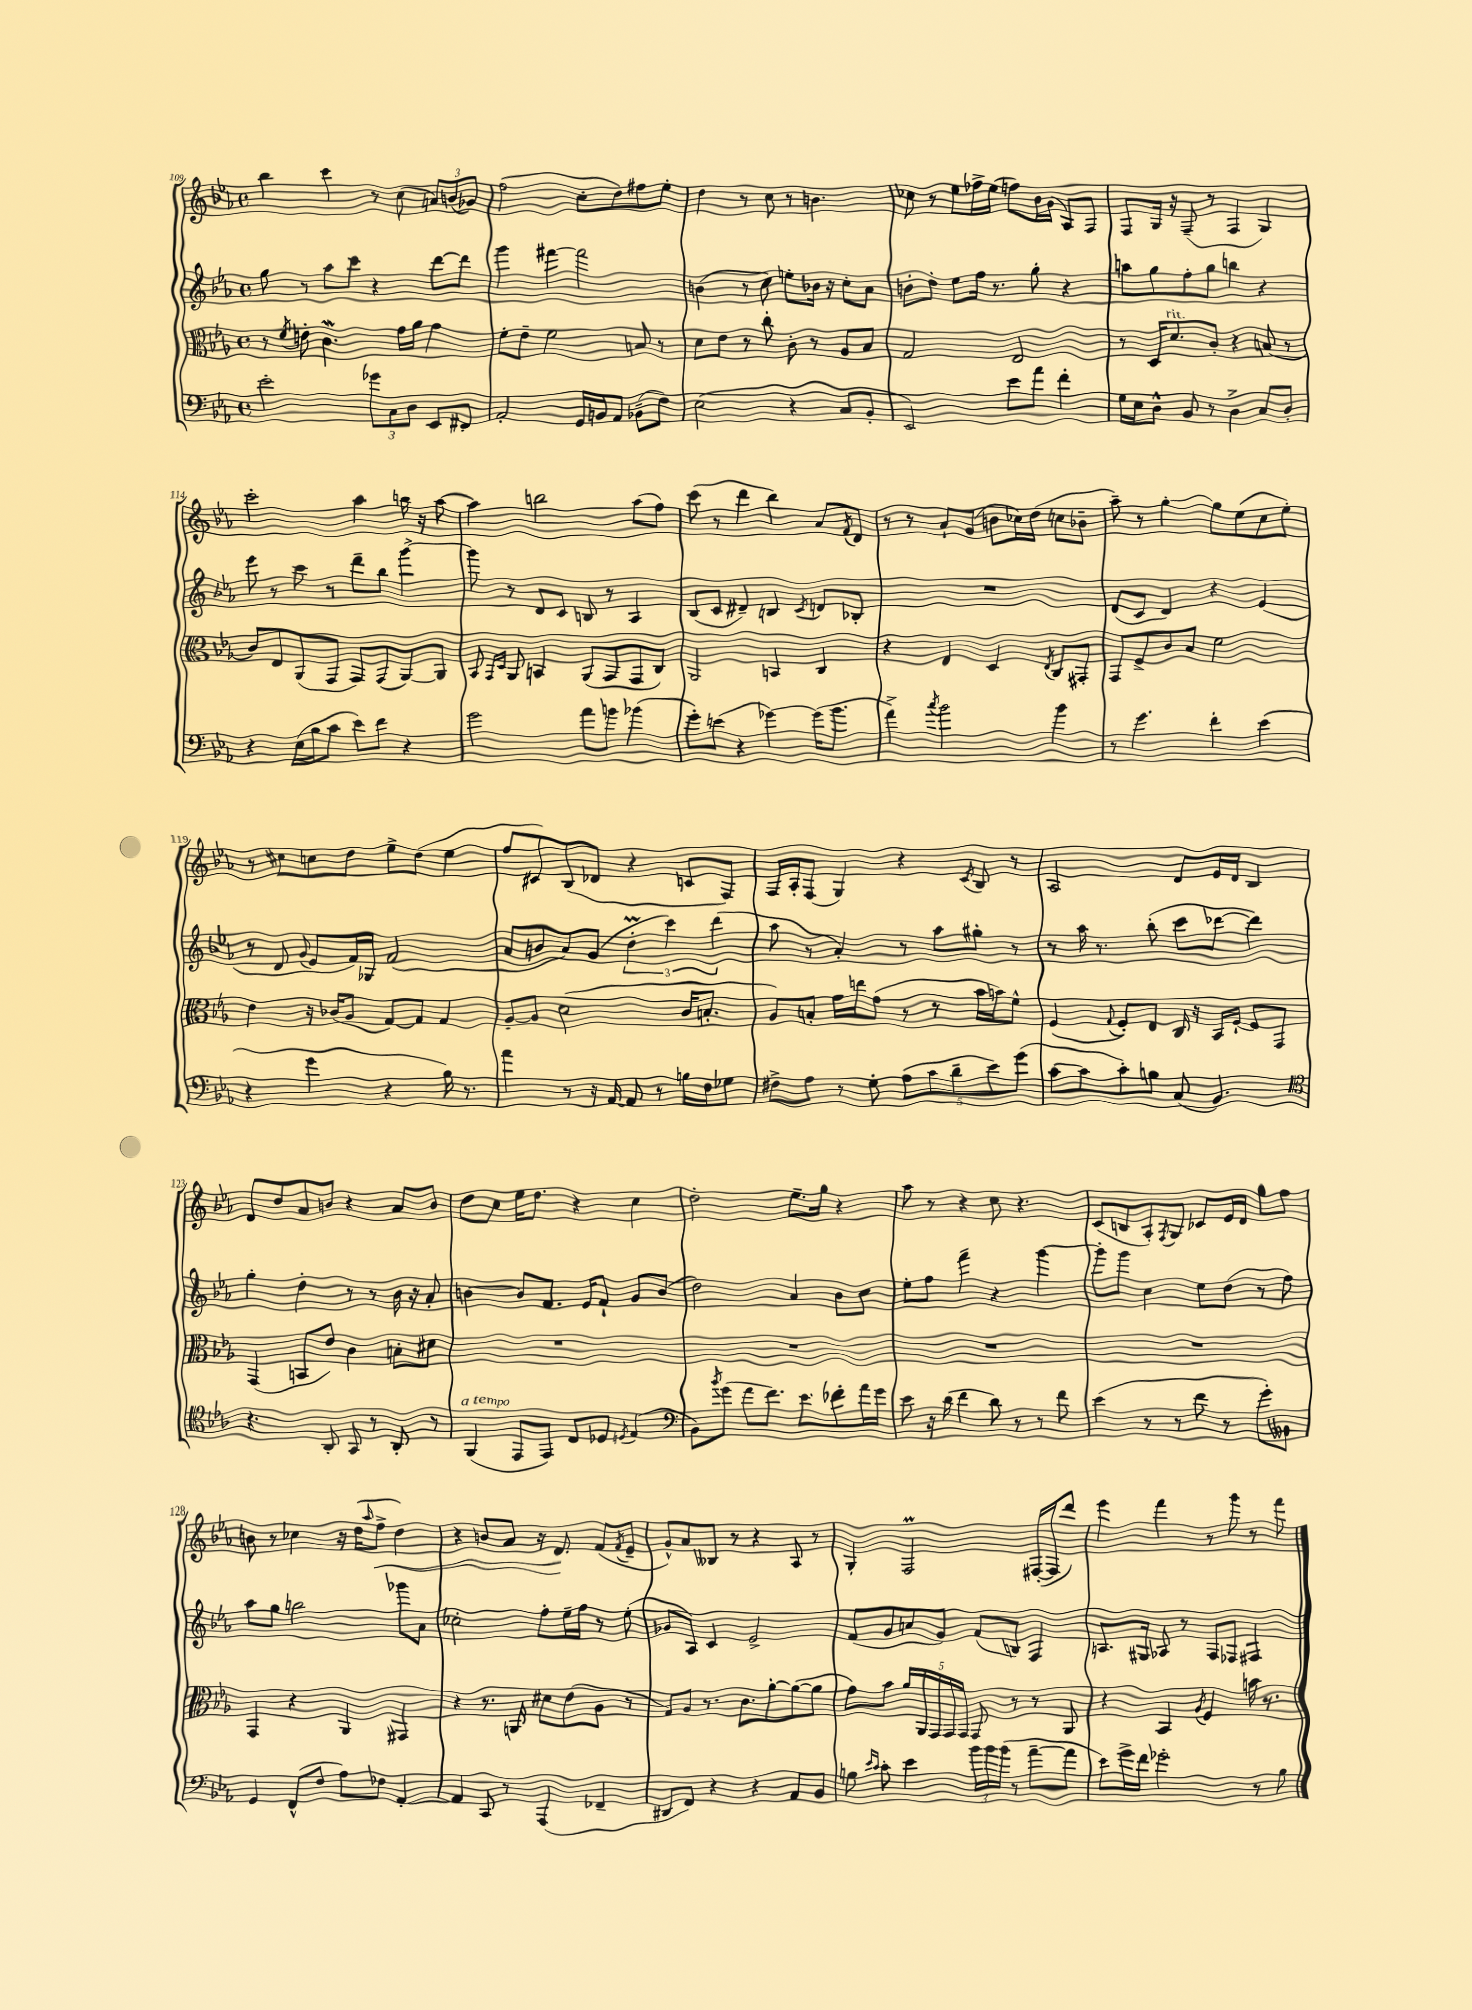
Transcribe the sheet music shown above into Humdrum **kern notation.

**kern	**kern	**kern	**kern
*staff4	*staff3	*staff2	*staff1
*clefF4	*clefC3	*clefG2	*clefG2
*k[b-e-a-]	*k[b-e-a-]	*k[b-e-a-]	*k[b-e-a-]
*M4/4	*M4/4	*M4/4	*M4/4
*met(c)	*met(c)	*met(c)	*met(c)
2e-'\	8r	8gg\	4bb-\
.	8qf/	.	.
.	8e'\	8r	.
.	4.c\	8aa-\L	4ccc\
.	.	8ccc\J	.
12g-\L	.	4r	8r
12C\	.	.	.
.	16g\LL	.	(8cc\
12D\J	.	.	.
.	16a-\JJ	.	.
8EE-/L	4g\	[8ddd\L	12a/L)
.	.	.	(12b/
8FF#'/J	.	8ddd\]J	.
.	.	.	12g-/J)
=	=	=	=
2AA-'/	8f'\L	4ggg\	(2ff\
.	8e-~\J	.	.
.	2f\	[4fff#\	.
16GG/LL	.	2fff#\]	8cc'\L
16BB/J	.	.	.
8AA-/J	.	.	8dd\)
(8BB-~\L	8B/	.	8ff#\
8F\J)	8r	.	8ee-'\J
=	=	=	=
(2E-\	8d\L	(4b\	4dd\
.	8e-\J	.	.
.	8r	8r	8r
.	8cc'\	8cc\)	8cc\
4r	8c'\	8ee'\L	8r
.	8r	16b-\Jk	4.b\
.	.	16r	.
8C/L	8A-/L	8cc'\L	.
8BB-'/J	8B-/J	8a-\J	.
=	=	=	=
2EE-/)	2G/	8b'\L	8cc-\
.	.	8dd'\J	8r
.	.	8ee-\L	8ee-\L
.	.	16ff\Jk	16ff-^\L
.	.	8.r	(16ee-\JJ
8e-\L	2E-/	.	8ff\L)
8a-\J	.	8gg'\	16b-\L
.	.	.	(16g\JJ
4f'\	.	4r	8A-/L)
.	.	.	8F/J
=	=	=	=
16G\LL	8r	8aa\L	8F/L
16E-\J	.	.	.
8D^^\J	16D/LK	8gg\	16G/Jk
.	8.d/	.	16r
8BB-/	.	8ff'\	(8F~/
8r	8c'/J	8gg\J	8r
4D^\	4r	4bb\	4F/
8C/L	(8B/	4r	4G/)
8D'/J	8r	.	.
=	=	=	=
4r	8c/L)	8eee-\	2ccc'\
.	8E-/	8r	.
(16E-\LL	(8AA-/	8ccc\	.
16B-\J	.	.	.
8c\J	8GG/J	8r	.
8e-\L)	8GG/L)	8ddd~\L	4aa-\
8f\J	(8GG/	8bb-\J	.
4r	[8AA-/)	[4ggg^\	16bb\
.	.	.	16r
.	8AA-/]J	.	[8aa-\
=	=	=	=
2g\	8BB-/	8ggg\]	4aa-\]
.	16qqGG/LL	.	.
.	16qqD/JJ	.	.
.	8AA-/	8r	.
.	4BB/	8d/L	2bb\
.	.	8c/J	.
8a-\L	(8AA-/L	8B/	.
8b\J	8GG/	8r	.
(4b-\	8GG/	4A-/	(8aa-\L
.	8C/J)	.	8ff\J)
=	=	=	=
8g'\L)	2AA-/	(8B-/L	(8ccc\
(8e\J	.	8c/J	8r
4r	.	4d#~/)	4ddd\
[4g-\)	4BB/	4B/	4bb-\)
.	.	8qc/	.
(16g-\]LK	4C/	8d/L	8a-/L
8.b-\J	.	.	.
.	.	.	8qf/
.	.	8B-'/J	8d/J
=	=	=	=
4a-^\)	4r	1r	8r
.	.	.	8r
8qcc/	.	.	.
2b-\	4E-/	.	8a-`/L
.	.	.	(8g/J
.	4D/	.	8b\L
.	.	.	16cc-\L)
.	.	.	(16dd\JJ
.	8qE-/	.	.
4b-\	8C/L	.	8cc\L
.	8GG#'/J	.	8b-~\J
=	=	=	=
8r	8GG/L	(8d/L	8aa-~\)
4.g\	8F^/	8c/J	8r
.	8c/	4d/)	[4gg'\
.	8B-/J	.	.
4f'\	2f\	4r	8gg\]L
.	.	.	(8ee-\
(4e-\	.	(4e-/	8cc\
.	.	.	8ee-'\J)
=	=	=	=
4r	4e-\	8r	8r
.	.	8d/	8cc#\L
.	.	8qqg/	.
4g\	16r	8e-/L	8cc\
.	(16c-/LK	.	.
.	8A-/J	16f/L)	8dd\J
.	.	16G-/JJ	.
4r	[8G/L)	(2f/	8ee-^\L
.	8G/]J	.	(8dd\J
16B-\)	4G/	.	4ee-\
8.r	.	.	.
=	=	=	=
4a-\	[8A-'/L	8a-/L	8ff/L
.	8A-/]J	8b/	8c#/)
8r	(2d\	8a-/)	(8B-/
16r	.	(8g/J	8d-/J
[16AA-/	.	.	.
8AA-/]	.	6dd'\	4r
8r	.	.	.
.	.	6ccc\)	.
16B\LL	16c/LK	.	8c/L
16F\J	8.B'/J	.	.
.	.	(6ddd\	.
8G-\J	.	.	8F/J)
=	=	=	=
8F#^\L	8A-/L)	8aa-\	16F/LL
.	.	.	16A-'/J
8A-\J	8B'/J	8r	(8F/J
8r	16g\LL	4a-'/)	4G/)
.	16ee\J	.	.
8G'\	(8g\J	.	.
(10A-\L	8r	8r	4r
10c\	.	.	.
.	8r	8aa-\L	.
10d~\	.	.	.
.	.	.	8qc/
.	16b-\LL	8gg#'\J	8B-/
10e-\)	.	.	.
.	16b\J)	.	.
.	8f^^\J	8r	8r
(10g\J	.	.	.
=	=	=	=
[8c\L	(4F/	8r	2A-/
8c\]	.	16aa-\	.
.	.	8.r	.
.	8qqG/	.	.
8c'\)	8F'/L)	.	.
8B\J	8E-/J	(8bb-'\	.
(8C/	16C/	8ccc\L	8d/L
.	16r	.	.
4.BB-/)	16BB-/LL	[8ddd-\J	16e-/L
.	[16F`/JJ	.	16d/JJ
.	8F/]L	4ddd-\])	4B-/
.	8GG/J	.	.
=	=	=	=
*clefC4	*	*	*
4.r	(4GG/	4gg'\	8d/L
.	.	.	8dd/
.	8BB/L	4dd'\	8a-/
8AA-'/	8e-/J)	.	8b/J
8GG/	4c\	8r	4r
8r	.	8r	.
8AA-'/	8B'\L	16b-\	8a-/L
.	.	16r	.
8r	8d#\J	8a-'/	8b/J
=	=	=	=
(4FF/	1r	[4b\	8dd\L
.	.	.	8cc\J
8EE-/L	.	8b/]L	16ee-\LK
.	.	.	8.dd\J
8EE-/J)	.	8.f/J	.
8C/L	.	.	4r
.	.	16e-/LK	.
8D-/J	.	8f`/J	.
8qD/	.	.	.
(4E-/	.	8g/L	4cc\
.	.	(8b/J	.
=	=	=	=
*clefF4	*	*	*
8BB-\L)	1r	2dd\)	2dd'\
8qb-/	.	.	.
(8g\J	.	.	.
8a-\L	.	.	.
8.f\J)	.	.	.
.	.	4a-/	8.ee-~\L
8.e-\L	.	.	.
.	.	.	16gg\Jk
8f-'\	.	8b-\L	4r
16a-\L	.	8cc\J	.
16g\JJ	.	.	.
=	=	=	=
8e-\	1r	8ee-'\L	8aa-\
16r	.	8ff\J	8r
(16d\	.	.	.
4f\	.	4fff~\	4r
8d\)	.	4r	8cc\
8r	.	.	4.r
8r	.	[4ggg\	.
8f\	.	.	.
=	=	=	=
(4e-\	1r	8ggg'\]L	(8c/L
.	.	8ggg\J	8B/
8r	.	4cc\	8A-'/)
.	.	.	8qF/
8r	.	.	8G/J
8f\	.	8ee-\L	8c-/L
8r	.	(8dd\J	16e-/L
.	.	.	16d/JJ
8g'\L)	.	8r	8gg\L
8BB--\J	.	8ff\)	8ff\J
=	=	=	=
4GG/	4GG/	8aa-\L	8b\
.	.	8gg\J	8r
(8FF^^/L	4r	2bb\	4cc-\
8F/J	.	.	.
8A-\L)	4AA-/	.	16r
.	.	.	(16dd\LK
.	.	.	16qqaa-/
8F-\J	.	.	8ff^\J
[4AA-'/	4GG#/	8ggg-\L	4dd\)
.	.	8a-\J	.
=	=	=	=
4AA-/]	4r	2cc-'\	4r
8CC/	8.r	.	8b/L
8r	.	.	8a-/J
.	16AA/	.	.
(4AAA-/	8d#\L	8ff'\L	16r
.	.	.	8.d/
.	(8e-\	16ee-~\L	.
.	.	16ff\JJ	.
4FF-~/	8A-\J	8r	(8f/L
.	.	.	8qf/
.	8r	(8ee-'\	8e-~/J
=	=	=	=
8DD#/L	8G/L)	8g-/L	8g^^/L)
8FF/J)	8A-/J	8A-/J)	8a-/
4r	8.r	4c/	8B--/J
.	.	.	8r
.	8.c\L	.	.
4r	.	2e-^/	4r
.	[8a-'\	.	.
8AA-/L	(8a-\_	.	8A-/
8BB-/J	8a-\]J	.	8r
=	=	=	=
8B\	8g\L)	(8f/L	4G'/
16qqe-/LL	.	.	.
16qqc/JJ	.	.	.
8c'\	8b-\J	8g/	.
4e-\	20a-/LL	8a/	2F/
.	20AA-/	.	.
.	20GG/	.	.
.	.	8g/J)	.
.	20GG/	.	.
.	20GG/JJ	.	.
24b-\LL	8GG/	(8f/L	.
24b-\	.	.	.
(24b-\JJ	.	.	.
8r	8r	8B/J)	.
[8a-~\L	8r	4F/	([16F#'/LL
.	.	.	16F#/]J
8a-\]J	8AA-/	.	8ddd/J)
=	=	=	=
8e-\L)	4r	8.A/L	4eee-\
16g^\L	.	.	.
16f\JJ	.	16G#/Jk	.
2g-'\	4BB-/	8A-/	4fff\
.	.	8r	.
.	8qA-/	.	.
.	4F/	8F/L	8r
.	.	8F-/J	8ggg\
8r	16b\	4F#/	8r
.	8.r	.	.
8B-\	.	.	8fff\
==	==	==	==
*-	*-	*-	*-
